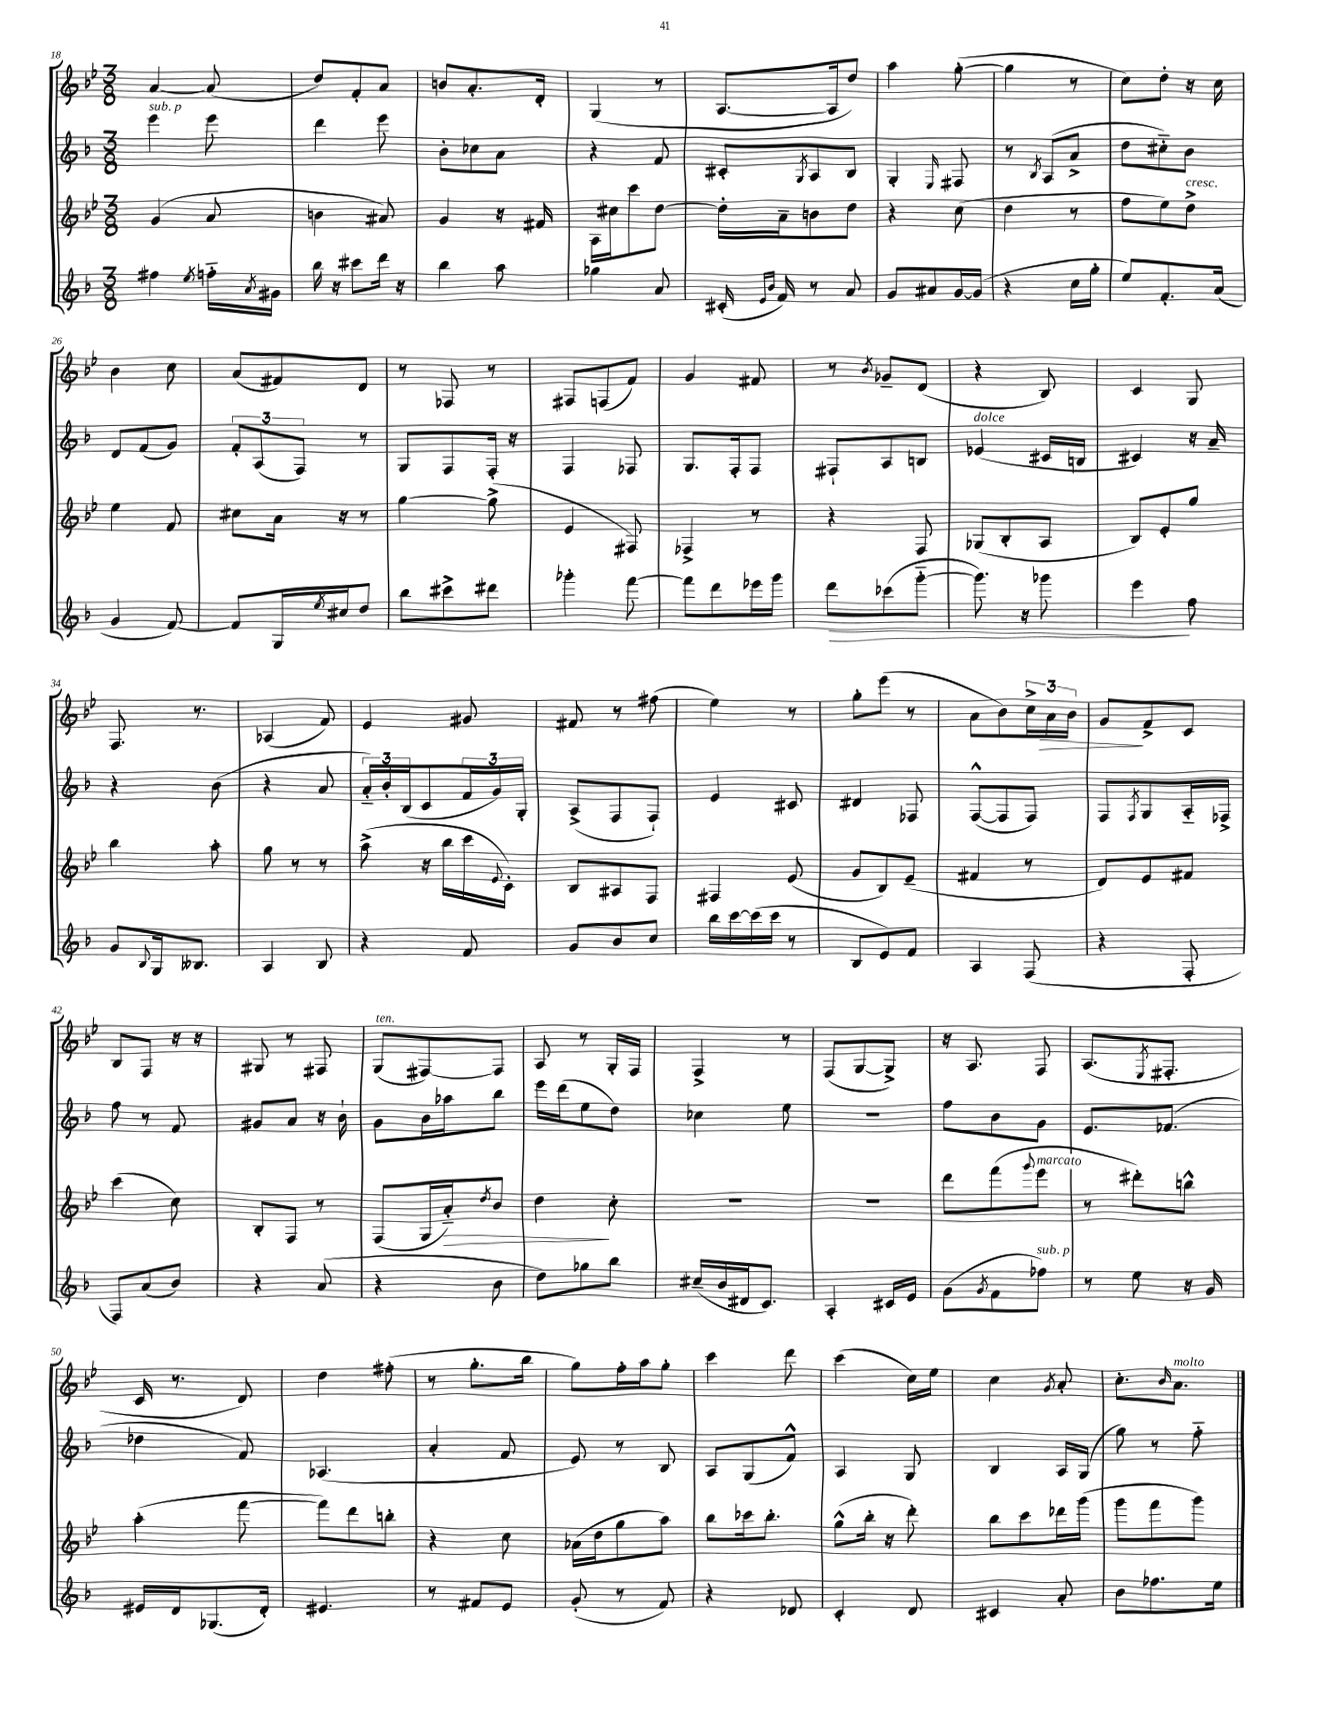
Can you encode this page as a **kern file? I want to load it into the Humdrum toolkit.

**kern	**dynam	**kern	**dynam	**kern	**kern	**dynam
*part4	*part4	*part3	*part3	*part2	*part1	*part1
*staff4	*staff4	*staff3	*staff3	*staff2	*staff1	*staff1
*clefG2	*	*clefG2	*	*clefG2	*clefG2	*
*k[b-]	*	*k[b-e-]	*	*k[b-]	*k[b-e-]	*
*M3/8	*	*M3/8	*	*M3/8	*M3/8	*
=18	=18	=18	=18	=18	=18	=18
!	!	!	!	!LO:TX:a:i:t=sub. p	!	!
4ff#X\	.	(4g/	.	4eee\	[4a/	.
8qee/	.	.	.	.	.	.
16ffn\LL	.	8a/	.	8eee\	(8a/]	.
8qa/	.	.	.	.	.	.
16g#X\JJ	.	.	.	.	.	.
=19	=19	=19	=19	=19	=19	=19
16bb-\	.	4bn\	.	4ddd\	8dd/L)	.
16r	.	.	.	.	.	.
8ccc#X\L	.	.	.	.	8f'/	.
16ddd\Jk	.	8a#X/)	.	8eee\	8a/J	.
16r	.	.	.	.	.	.
=20	=20	=20	=20	=20	=20	=20
4bb-\	.	4g/	.	8b-'\L	8bn/L	.
.	.	.	.	8cc-X\	8.a'/	.
8aa\	.	16r	.	8a\J	.	.
.	.	16f#X/	.	.	16d'/Jk	.
=21	=21	=21	=21	=21	=21	=21
4gg-X\	.	16A\LL	.	4r	(4G/	.
.	.	16cc#X\J	.	.	.	.
.	.	8ccc\	.	.	.	.
8a/	.	[8dd\J	.	8f/	8r	.
=22	=22	=22	=22	=22	=22	=22
(16c#X'/	.	16dd'\LL]	.	8c#X'/L	[8.A/L	.
16qqe/LL	.	.	.	.	.	.
16qqb-/JJ	.	.	.	.	.	.
16f/)	.	16a~\J	.	.	.	.
.	.	.	.	8qG/	.	.
8r	.	8bn\	.	8A/	.	.
.	.	.	.	.	16A/k]	.
8a/	.	8dd\J	.	8B-/J	8dd/J)	.
=23	=23	=23	=23	=23	=23	=23
8g/L	.	4r	.	4G'/	4aa\	.
8a#X/	.	.	.	.	.	.
.	.	.	.	16qqE/	.	.
[16g/L	.	(8cc\	.	8F#X/	([8gg'\	.
(16g/JJ]	.	.	.	.	.	.
=24	=24	=24	=24	=24	=24	=24
4r	.	4dd\	.	8r	4gg\]	.
.	.	.	.	8qB-/	.	.
.	.	.	.	(8A/L	.	.
16cc\LL	.	8r	.	8a^/J	8r	.
16gg'\JJ	.	.	.	.	.	.
=25	=25	=25	=25	=25	=25	=25
8ee/L)	.	8ff\L	.	8dd\L	8cc\L)	.
8.f'/	.	8ee-\)	.	8cc#X\)	8dd'\J	.
!	!	!LO:TX:a:i:t=cresc.	!	!	!	!
.	.	8dd^\J	.	8b-\J	16r	.
(16a/Jk	.	.	.	.	16cc\	.
!!LO:LB:g=z
=26	=26	=26	=26	=26	=26	=26
4g/	.	4ee-\	.	8d/L	4b-\	.
.	.	.	.	(8f/	.	.
[8f/)	.	8f/	.	8g/J)	8cc\	.
=27	=27	=27	=27	=27	=27	=27
8f/L]	.	8cc#X\L	.	12f'/L	(8a/L	.
.	.	.	.	(12A/	.	.
16G/L	.	16a\Jk	.	.	8f#X/)	.
.	.	.	.	12F/J)	.	.
8qee/	.	.	.	.	.	.
16cc#X/J	.	16r	.	.	.	.
8dd/J	.	8r	.	8r	8d/J	.
=28	=28	=28	=28	=28	=28	=28
8bb-\L	.	[4gg\	.	8G/L	8r	.
8ccc#X^\	.	.	.	8F/	8F-X/	.
8ddd#X\J	.	(8gg^\]	.	16F'/Jk	8r	.
.	.	.	.	16r	.	.
=29	=29	=29	=29	=29	=29	=29
4ggg-X'\	.	4e-/	.	4F/	8F#X/L	.
.	.	.	.	.	(8Fn/	.
[8fff\	.	8F#X/)	.	8F-X/	8f/J)	.
=30	=30	=30	=30	=30	=30	=30
8fff\L]	.	4F-X^/	.	8.G/L	4g/	.
8ddd\	.	.	.	.	.	.
.	.	.	.	16F'/k	.	.
16eee-X\L	.	8r	.	8F/J	8f#X/	.
16ggg\JJ	.	.	.	.	.	.
=31	=31	=31	=31	=31	=31	=31
!	!LO:HP:b	!	!	!	!	!
8ddd\L	>	4r	.	8F#X`/L	8r	.
.	.	.	.	.	8qb-/	.
(8ccc-X\	.	.	.	8A/	8g-X~/L	.
[8ggg\J	.	8F/	.	8Bn/J	(8d/J	.
=32	=32	=32	=32	=32	=32	=32
!	!	!	!	!LO:TX:a:i:t=dolce	!	!
8.ggg\])	.	(8G-X/L	.	(4e-X/	4r	.
.	.	8B-'/	.	.	.	.
16r	.	.	.	.	.	.
8ggg-X\	.	8A/J	.	16c#X/LL	8B-/)	.
.	.	.	.	16Bn/JJ	.	.
=33	=33	=33	=33	=33	=33	=33
4eee\	.	8B-/L)	.	4c#X/)	4c/	.
.	.	8e-'/	.	.	.	.
8ff\	]	8gg/J	.	16r	8G/	.
.	.	.	.	16a~/	.	.
!!LO:LB:g=z
=34	=34	=34	=34	=34	=34	=34
8g/L	.	4bb-\	.	4r	8.F/	.
8qqB-/	.	.	.	.	.	.
16G/k	.	.	.	.	.	.
8.B--X/J	.	.	.	.	8.r	.
.	.	8aa'\	.	(8b-\	.	.
=35	=35	=35	=35	=35	=35	=35
4A/	.	8gg\	.	4r	(4A-X/	.
.	.	8r	.	.	.	.
8B-/	.	8r	.	8a/	8f/)	.
=36	=36	=36	=36	=36	=36	=36
4r	.	(8aa^\	.	24a/LL)	4e-/	.
.	.	.	.	24b-'/	.	.
.	.	.	.	(24B-/J	.	.
.	.	16r	.	8c/	.	.
.	.	16bb-\LL	.	.	.	.
8f/	.	16ccc\	.	24f/L	8g#X/	.
.	.	.	.	24g/)	.	.
.	.	8qqe-/	.	.	.	.
.	.	16c'\JJ)	.	.	.	.
.	.	.	.	24G'/JJ	.	.
=37	=37	=37	=37	=37	=37	=37
8g/L	.	8B-/L	.	(8A^/L	8f#X/	.
8b-/	.	8A#X/	.	8F/	8r	.
8cc/J	.	8F/J	.	8F`/J)	(8ff#X\	.
=38	=38	=38	=38	=38	=38	=38
16bb-\LL	.	4F#X/	.	4e/	4ee-\)	.
[16ccc\	.	.	.	.	.	.
(16ccc\]	.	.	.	.	.	.
16ccc\JJ	.	.	.	.	.	.
8r	.	(8e-/	.	8c#X/	8r	.
=39	=39	=39	=39	=39	=39	=39
8B-/L	.	8g/L	.	4d#X/	8gg'\L	.
8e/)	.	8B-/)	.	.	(8eee-\J	.
8f/J	.	(8e-~/J	.	8F-X/	8r	.
=40	=40	=40	=40	=40	=40	=40
4A/	.	4f#X/	.	([8F^^/L	8a\L	.
.	.	.	.	8F/]	8b-\)	.
(8F/	.	8r	.	8F/J)	24cc^\L	.
!	!	!	!	!	!	!LO:HP:b
.	.	.	.	.	24a\	>
.	.	.	.	.	24b-\JJ	.
=41	=41	=41	=41	=41	=41	=41
4r	.	8d/L)	.	8F/L	8g/L	.
.	.	.	.	8qF/	.	.
.	.	8e-/	.	8G/	8f^/	]
8F'/	.	8f#X/J	.	16A/L	8c/J	.
.	.	.	.	16F-X^/JJ	.	.
!!LO:LB:g=z
=42	=42	=42	=42	=42	=42	=42
8F/L)	.	(4ccc\	.	8ff\	8B-/L	.
(8a/	.	.	.	8r	8F/J	.
8b-/J)	.	8cc\)	.	8f/	16r	.
.	.	.	.	.	16r	.
=43	=43	=43	=43	=43	=43	=43
4r	.	8B-'/L	.	8g#X/L	8G#X/	.
.	.	8F/J	.	8a/J	8r	.
(8a/	.	8r	.	16r	8F#X/	.
.	.	.	.	16b-`\	.	.
=44	=44	=44	=44	=44	=44	=44
!	!	!	!	!	!LO:TX:a:i:t=ten.	!
4r	.	(8F/L	.	8g\L	(8G/L	.
.	.	16G/L	.	16b-\L	[8F#X/)	.
!	!	!	!LO:HP:b	!	!	!
.	.	16a/J)	>	16aa-X\J	.	.
.	.	8qdd/	.	.	.	.
8b-\	.	8b-/J	.	8bb-\J	8F#/J]	.
=45	=45	=45	=45	=45	=45	=45
8dd\L)	.	4dd\	.	16eee\LL	8A/	.
.	.	.	.	(16ddd\J	.	.
8gg-X\	.	.	.	8ee\	8r	.
8bb-\J	.	8cc'\	]	8dd\J)	16G'/LL	.
.	.	.	.	.	16F/JJ	.
=46	=46	=46	=46	=46	=46	=46
(16cc#X~/LL	.	4.r	.	4cc-X\	4F^/	.
16b-/	.	.	.	.	.	.
16d#X/J	.	.	.	.	.	.
8.c/J)	.	.	.	.	.	.
.	.	.	.	8ee\	8r	.
=47	=47	=47	=47	=47	=47	=47
4A'/	.	4.r	.	4.r	(8F/L	.
.	.	.	.	.	[8G/	.
16c#X/LL	.	.	.	.	8G^/J])	.
16e/JJ	.	.	.	.	.	.
=48	=48	=48	=48	=48	=48	=48
(8g\L	.	8ddd\L	.	8ff\L	16r	.
.	.	.	.	.	8.A/	.
8qg/	.	.	.	.	.	.
8f\	.	(8fff\	.	8b-\	.	.
.	.	8qqggg/	.	.	.	.
!	!	!LO:TX:a:i:t=marcato	!	!	!	!
!LO:TX:a:i:t=sub. p	!	!	!	!	!	!
8ff-X\J)	.	8eee-\J	.	8g\J	8F/	.
=49	=49	=49	=49	=49	=49	=49
8r	.	8r	.	8.e/L	(8.A/L	.
8ee\	.	8ddd#X'\L)	.	.	.	.
.	.	.	.	.	8qE-/	.
.	.	.	.	(8.f-X/J	8.F#X'/J	.
16r	.	8bbn^^\J	.	.	.	.
16g/	.	.	.	.	.	.
!!LO:LB:g=z
=50	=50	=50	=50	=50	=50	=50
16e#X/LL	.	(4aa'\	.	4dd-X\	16c/	.
16d/J	.	.	.	.	8.r	.
(8.G-X/	.	.	.	.	.	.
.	.	[8fff\	.	8f/)	8d/)	.
16d'/Jk)	.	.	.	.	.	.
=51	=51	=51	=51	=51	=51	=51
4.e#X/	.	8fff\L])	.	(4.A-X/	4dd\	.
.	.	8ddd\	.	.	.	.
.	.	8bbn'\J	.	.	(8ff#X'\	.
=52	=52	=52	=52	=52	=52	=52
8r	.	4r	.	4a'/	8r	.
8f#X/L	.	.	.	.	8.gg'\L	.
8e/J	.	8cc\	.	8f/	.	.
.	.	.	.	.	16bb-\Jk	.
=53	=53	=53	=53	=53	=53	=53
(8g'/	.	(16a-X\LL	.	8e/)	8gg\L)	.
.	.	16dd\J	.	.	.	.
8r	.	8gg\	.	8r	16ff'\L	.
.	.	.	.	.	16aa\J	.
8f/)	.	8aa\J)	.	8B-/	8gg'\J	.
=54	=54	=54	=54	=54	=54	=54
4r	.	8bb-\L	.	8A/L	4ccc\	.
.	.	16ccc-X\k	.	(8G/	.	.
.	.	8.bb-'\J	.	.	.	.
8d-X/	.	.	.	8f^^/J)	8ddd\	.
=55	=55	=55	=55	=55	=55	=55
4c'/	.	(8gg^^\L	.	4A/	(4ccc\	.
.	.	16bb-'\Jk	.	.	.	.
.	.	16r	.	.	.	.
8d/	.	8ddd'\)	.	8G/	16cc\LL)	.
.	.	.	.	.	16ee-\JJ	.
=56	=56	=56	=56	=56	=56	=56
4c#X/	.	8bb-\L	.	4B-/	4cc\	.
.	.	8ccc\	.	.	.	.
.	.	.	.	.	8qg/	.
8a'/	.	16ddd-X\L	.	16A/LL	8a'/	.
.	.	(16ggg\JJ	.	(16G/JJ	.	.
=57	=57	=57	=57	=57	=57	=57
8b-\L	.	8ggg\L	.	8gg\)	8.cc'\L	.
8.ff-X\	.	8fff\	.	8r	.	.
.	.	.	.	.	16qqb-/	.
!	!	!	!	!	!LO:TX:a:i:t=molto	!
.	.	.	.	.	8.a\J	.
.	.	8ggg\J)	.	8ff\	.	.
16ee\Jk	.	.	.	.	.	.
==	==	==	==	==	==	==
*-	*-	*-	*-	*-	*-	*-
